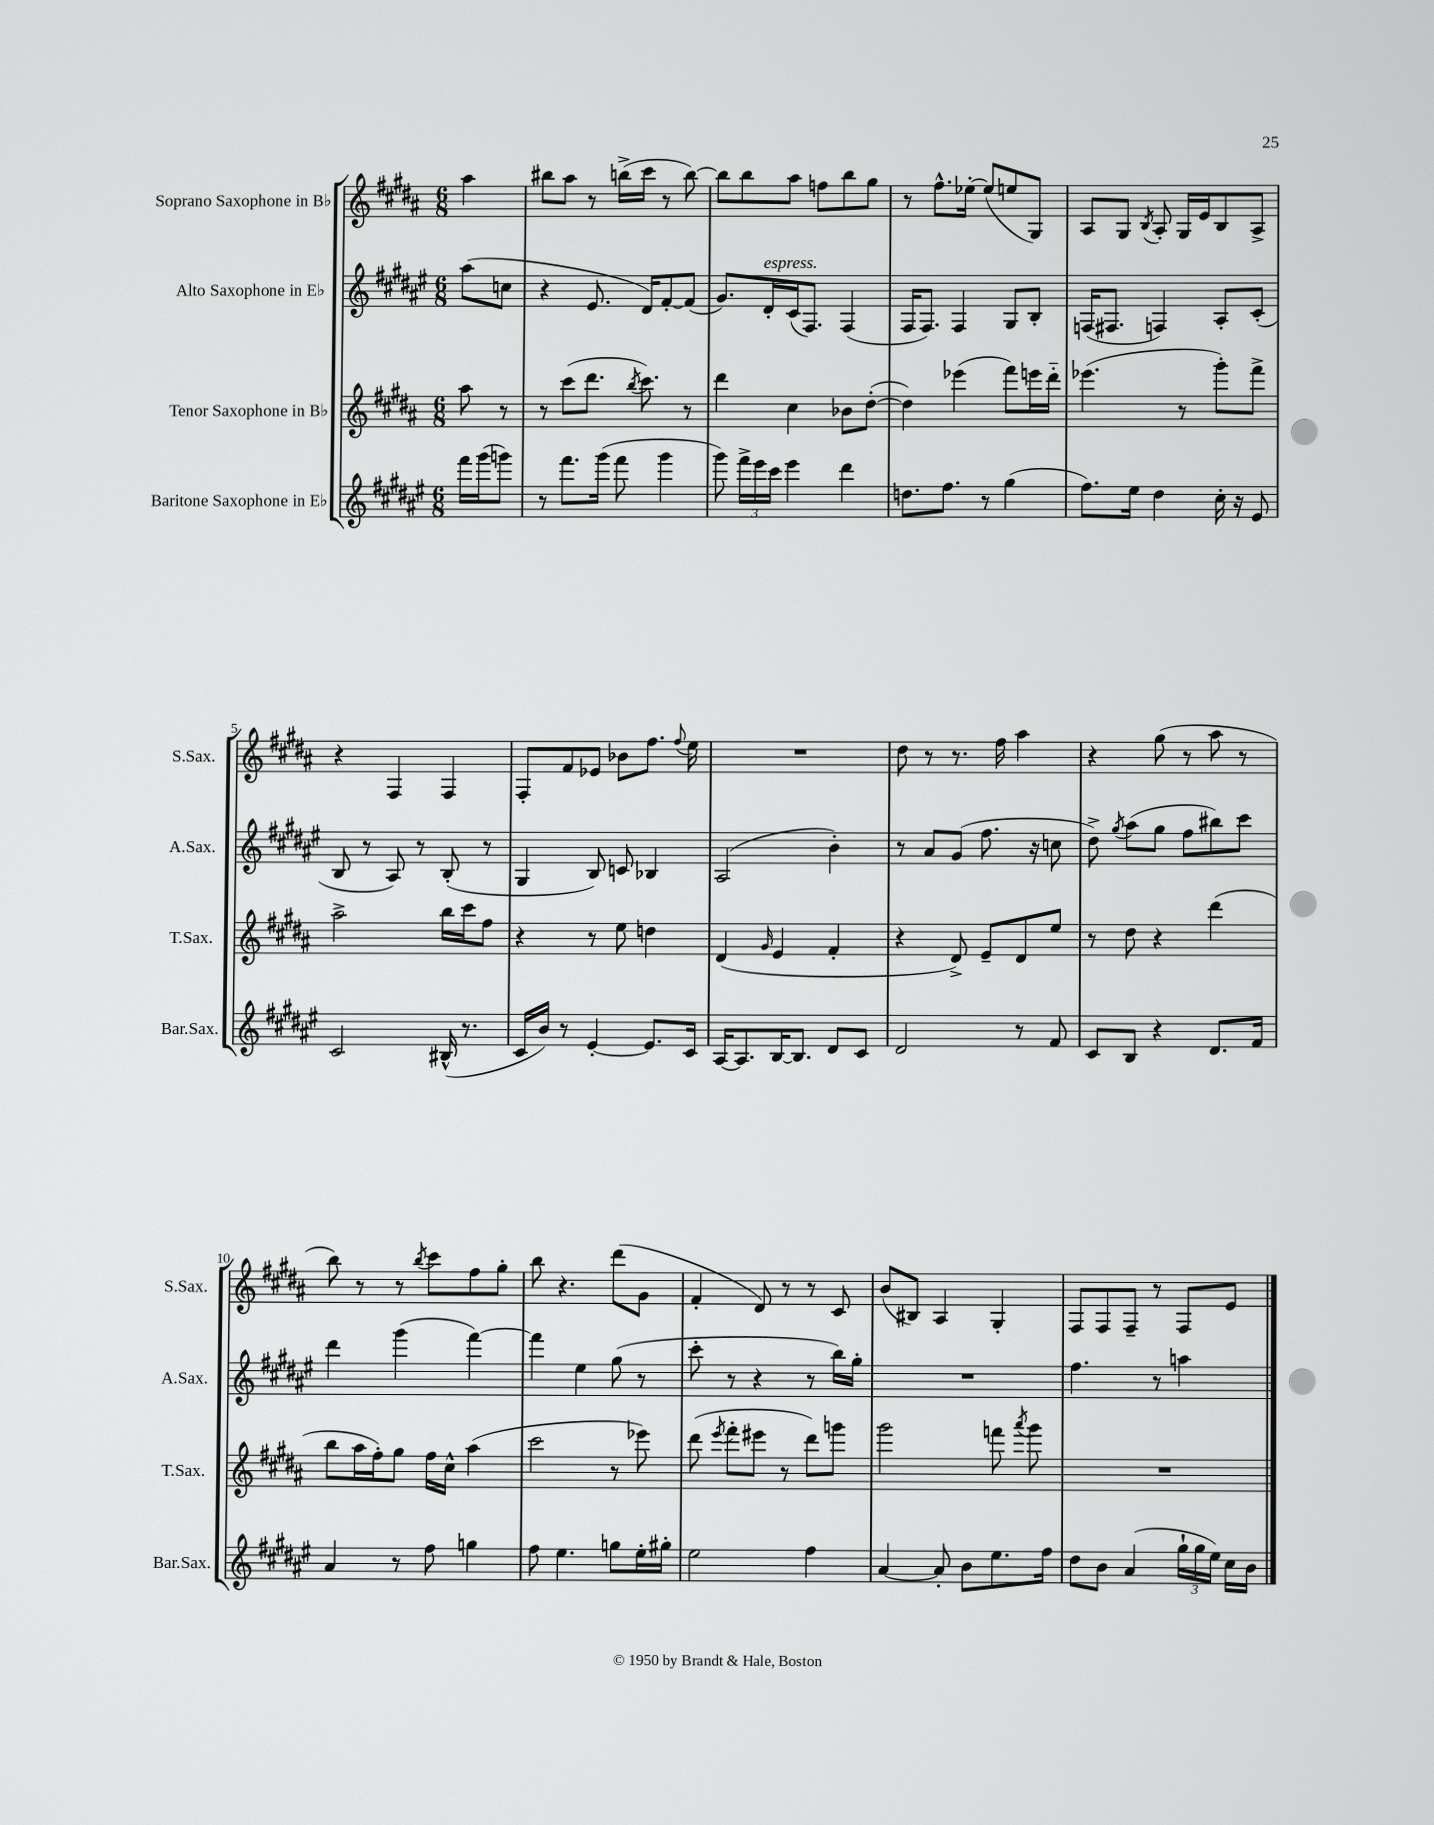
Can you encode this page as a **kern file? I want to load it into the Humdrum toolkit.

**kern	**kern	**kern	**kern
*staff4	*staff3	*staff2	*staff1
*clefG2	*clefG2	*clefG2	*clefG2
*k[f#c#g#d#a#e#]	*k[f#c#g#d#a#]	*k[f#c#g#d#a#e#]	*k[f#c#g#d#a#]
*M6/8	*M6/8	*M6/8	*M6/8
16fff#	8aa#	(8aa#	4aa#
(16ggg#	.	.	.
8ggg)	8r	8cc	.
=	=	=	=
8r	8r	4r	8bb#
8.fff#	(8ccc#	.	8aa#
.	8.ddd#	8.e#	8r
(16ggg#	.	.	.
8fff#	.	.	(16bb^
.	8qbb	.	.
.	8.ccc#)	16d#)	16ccc#
4ggg#	.	[8f#'	8r
.	8r	(8f#]	[8bb)
=	=	=	=
8ggg#)	4ddd#	8.g#)	8bb]
24fff#^	.	.	8bb
24eee#	.	.	.
.	.	16d#'	.
24ccc#	.	.	.
4eee#	4cc#	(16c#	8aa#
.	.	8.F#)	.
.	.	.	8ff
4ddd#	8b-	(4F#	8bb
.	([8dd#'	.	8gg#
=	=	=	=
8.dd	4dd#])	16F#	8r
.	.	8.F#)	.
.	.	.	8.ff#^^
8.ff#	.	.	.
.	(4eee-	4F#	.
.	.	.	[16ee-'
8r	.	.	(8ee-]
(4gg#	8fff#)	8G#	8ee
.	16eee	8B'	8G#)
.	16ddd#'~	.	.
=	=	=	=
8.ff#)	(4.eee-	(16F	8A#
.	.	8.F#	.
.	.	.	8G#
16ee#	.	.	.
.	.	.	8qB
4dd#	.	4F)	8A#'
.	8r	.	16G#
.	.	.	16e
16cc#'	8ggg#')	8A#'	8B
16r	.	.	.
8e#	8fff#^	(8c#'	8A#^
=	=	=	=
2c#	2aa#^	8B	4r
.	.	8r	.
.	.	8A#)	4F#
.	.	8r	.
(16B#^^	16bb	(8B'	4F#
8.r	16ccc#	.	.
.	8ff#	8r	.
=	=	=	=
16c#	4r	4G#	8F#'
16b)	.	.	.
8r	.	.	8f#
[4e#'	8r	8B)	8e-
.	8ee	8c	8b-
8.e#]	4dd	4B-	8.ff#
.	.	.	8qqff#
16c#	.	.	16ee
=	=	=	=
[16A#	(4d#	(2A#	2.r
8.A#]	.	.	.
.	16qqg#	.	.
[16B	4e	.	.
8.B]	.	.	.
8d#	4f#'	4b')	.
8c#	.	.	.
=	=	=	=
2d#	4r	8r	8dd#
.	.	8a#	8r
.	8d#^)	(8g#	8.r
.	8e~	8.ff#	.
.	.	.	16ff#
8r	8d#	.	4aa#
.	.	16r	.
8f#	8ee	8cc	.
=	=	=	=
8c#	8r	8dd#^)	4r
.	.	8qgg#	.
8B	8dd#	(8aa#	.
4r	4r	8gg#	(8gg#
.	.	8ff#	8r
8.d#	(4ddd#	8bb#)	8aa#
.	.	8ccc#	8r
16f#	.	.	.
=	=	=	=
4a#	8bb	4ddd#	8bb)
.	16aa#	.	8r
.	16ff#')	.	.
8r	8gg#	(4ggg#	8r
.	.	.	8qbb
8ff#	16ff#	.	8ccc#
.	16cc#^^	.	.
4gg	(4aa#	[4fff#)	8ff#
.	.	.	8gg#'
=	=	=	=
8ff#	2ccc#	4fff#]	8bb
4.ee#	.	.	4.r
.	.	4ee#	.
8gg	8r	(8gg#	(8ddd#
16ee#'	8eee-)	8r	8g#
16gg#'	.	.	.
=	=	=	=
2ee#	(8ddd#	8ccc#'	4f#'
.	8qeee	.	.
.	8fff#'	8r	.
.	8eee#	4r	8d#)
.	8r	.	8r
4ff#	8ddd#)	8r	8r
.	8ggg	16bb)	8c#
.	.	16gg#'	.
=	=	=	=
[4a#	2ggg#	2.r	(8b
.	.	.	8B#)
8a#']	.	.	4A#
8b	.	.	.
8.ee#	8fff	.	4G#'
.	8qaaa#	.	.
.	8ggg#	.	.
16ff#	.	.	.
=	=	=	=
8dd#	2.r	4.ff#	8F#
8b	.	.	8F#
(4a#	.	.	8F#~
.	.	8r	8r
24gg#`	.	4aa	8F#
24gg#	.	.	.
24ee#)	.	.	.
16cc#	.	.	8e
16b	.	.	.
==	==	==	==
*-	*-	*-	*-
